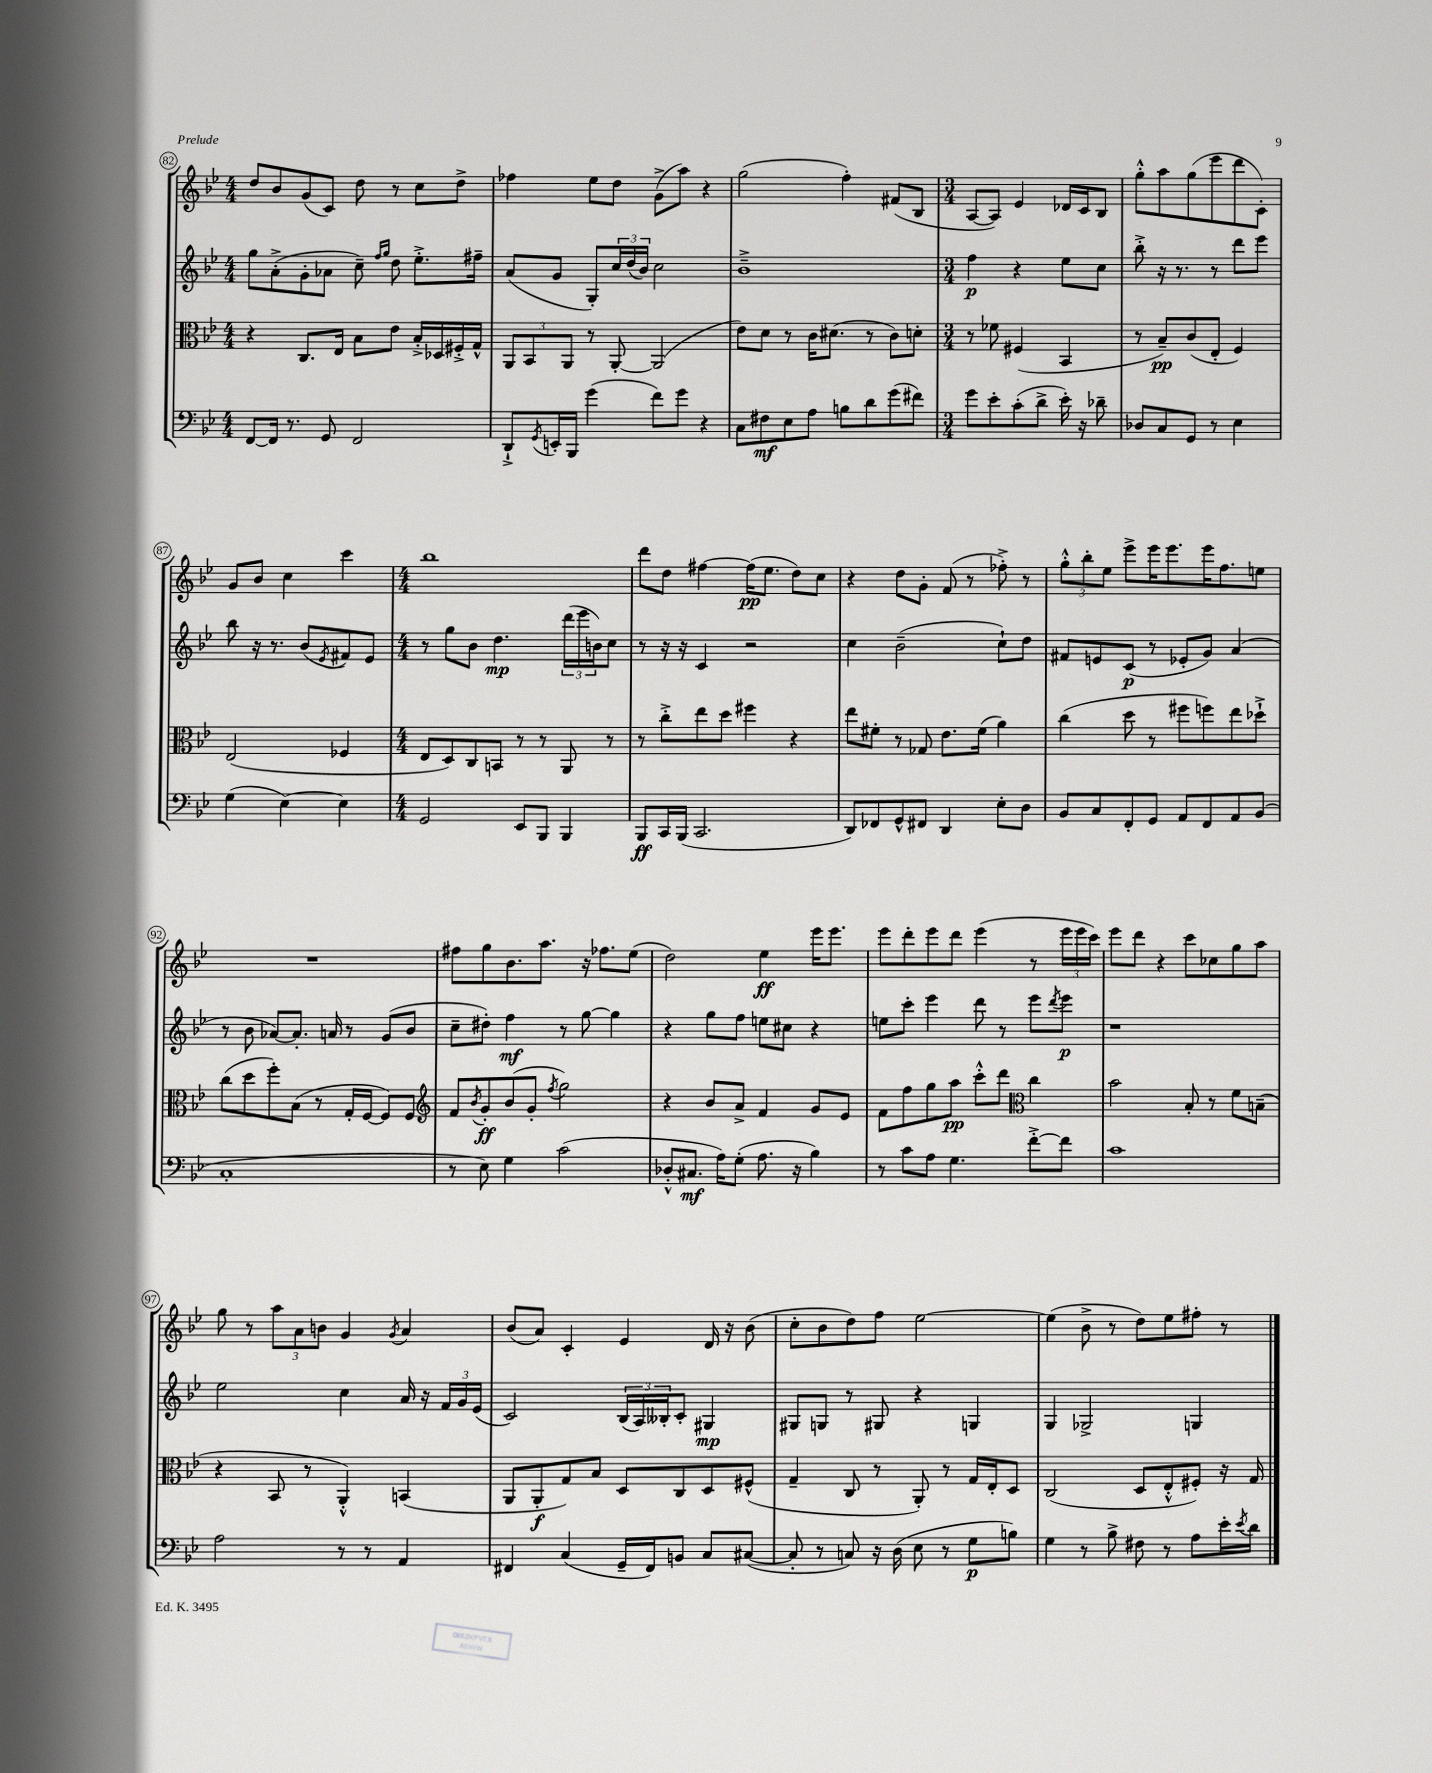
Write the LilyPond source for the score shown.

<<
\new StaffGroup <<
\new Staff = "s0" {
    \clef treble \key bes \major \numericTimeSignature \time 4/4
    d''8 bes'8 g'8( c'8) d''8 r8 c''8 d''8-> |
    fes''4 ees''8 d''8 g'8->( a''8) r4 |
    g''2( f''4-.) fis'8( bes8 |
    \numericTimeSignature \time 3/4 a8~ a8) ees'4 des'16 c'16 bes8 |
    g''8-.-^ a''8 g''8( ees'''8 d'''8 c'8-.) |
    g'8 bes'8 c''4 c'''4 |
    \numericTimeSignature \time 4/4 bes''1 |
    d'''8 d''8 fis''4~ fis''16\pp( ees''8. d''8) c''8 |
    r4 d''8 g'8-. f'8( r8 fes''8-.->) r8 |
    \tuplet 3/2 { g''8-.-^ bes''8-. ees''8 } ees'''8-> ees'''16 ees'''8. ees'''16 f''8. e''8 |
    R1 |
    fis''8 g''8 bes'8. a''8. r16 fes''8. ees''8( |
    d''2) ees''4\ff ees'''16 ees'''8. |
    ees'''8 d'''8-. ees'''8 d'''8 ees'''4( r8 \tuplet 3/2 { ees'''16 ees'''16 c'''16) } |
    ees'''8 d'''8 r4 c'''8 ces''8 g''8 a''8 |
    g''8 r8 \tuplet 3/2 { a''8 a'8 b'8 } g'4 \acciaccatura { g'8 } a'4 |
    bes'8( a'8) c'4-. ees'4 d'16 r16 bes'8( |
    c''8-. bes'8 d''8) f''8 ees''2~ |
    ees''4( bes'8-> r8 d''8) ees''8 fis''8-. r8 \bar "|." |
}
\new Staff = "s1" {
    \clef treble \key bes \major \numericTimeSignature \time 4/4
    g''8 a'8-.->( g'8-. aes'8 c''8--) \grace { f''16 g''16 } d''8 ees''8.-.-> fis''16-- |
    a'8( g'8 g8-.) \tuplet 3/2 { c''16 d''16( bes'16) } c''2 |
    bes'1---> |
    \numericTimeSignature \time 3/4 f''4\p r4 ees''8 c''8 |
    bes''8-.-> r16 r8. r8 d'''8 ees'''8 |
    bes''8 r16 r8. bes'8( \acciaccatura { ees'8 } fis'8) ees'8 |
    \numericTimeSignature \time 4/4 r8 g''8 bes'8 d''4.\mp \tuplet 3/2 { d'''16( ees'''16 b'16) } c''8 |
    r8 r16 r16 c'4 r2 |
    c''4 bes'2--( c''8-!) d''8 |
    fis'8 e'8 c'8\p( r8 ees'8-. g'8) a'4( |
    r8 bes'8 aes'8~) aes'8.-. a'16 r8 g'8( bes'8 |
    c''8-- dis''8-.) f''4\mf r8 g''8~ g''4 |
    r4 g''8 f''8 e''8 cis''8 r4 |
    e''8 c'''8-. ees'''4 d'''8 r8 ees'''8 \acciaccatura { d'''8 } ees'''8\p |
    r1 |
    ees''2 c''4 a'16 r16 \tuplet 3/2 { f'16 g'16 ees'16( } |
    c'2) \tuplet 3/2 { bes16( a16) beses16-. } c'8-. gis4\mp |
    gis8 g8 r8 gis8 r4 g4 |
    g4 ges2-> g4 \bar "|." |
}
\new Staff = "s2" {
    \clef alto \key bes \major \numericTimeSignature \time 4/4
    r4 c8. ees16 bes8 ees'8 bes16-.-> des16 fis16-.-> g16-^ |
    \tuplet 3/2 { a,8 bes,8 a,8 } r8 a,8~-. a,2( |
    ees'8) d'8 r8 c'16 dis'8.( r8 c'8) d'8-. |
    \numericTimeSignature \time 3/4 r8 fes'8 fis4( bes,4 |
    r8 bes8--\pp) c'8( ees8-. f4) |
    ees2( fes4 |
    \numericTimeSignature \time 4/4 ees8 d8) c8 b,8 r8 r8 a,8 r8 |
    r8 c''8-.-> ees''8 d''8 fis''4 r4 |
    ees''8 fis'8-. r8 ges8 ees'8. fis'16( a'4) |
    c''4( d''8 r8 fis''8 f''8) ees''8 des''8-!-> |
    c''8( d''8 f''8-.) bes8( r8 g16-. f16~ f8) f8 |
    \clef treble f'8 \acciaccatura { bes'8 } g'8-.\ff bes'8( g'8-. \acciaccatura { f''8 } g''2) |
    r4 bes'8 a'8-> f'4 g'8 ees'8 |
    f'8 f''8 g''8 a''8\pp c'''8-.-^ d'''8 \clef alto c''4 |
    bes'2 bes8-. r8 f'8 b8--( |
    r4 bes,8 r8 a,4-.-^) b,4( |
    a,8 a,8-.\f g8) bes8 d8 c8 d8 fis8-^( |
    g4-- c8 r8 a,8-.) r8 g16 ees16-. d8 |
    c2( d8 ees8-.-^ fis8-.) r16 g16 \bar "|." |
}
\new Staff = "s3" {
    \clef bass \key bes \major \numericTimeSignature \time 4/4
    f,8~ f,16 r8. g,8 f,2 |
    d,8-!-> \acciaccatura { g,8 } e,16-. bes,,16 g'4( f'8) g'8 r4 |
    c8 fis8\mf ees8 a8 b8 d'8 g'8( fis'8) |
    \numericTimeSignature \time 3/4 g'8 ees'8-. c'8-.( d'8-> ees'16-.) r16 des'8-- |
    des8 c8 g,8 r8 ees4 |
    g4( ees4~) ees4 |
    \numericTimeSignature \time 4/4 g,2 ees,8 bes,,8 bes,,4 |
    bes,,8\ff c,16 bes,,16( c,2. |
    d,8) fes,8 g,8-^ fis,8 d,4 ees8-. d8 |
    bes,8 c8 f,8-. g,8 a,8 f,8 a,8 bes,8( |
    c1-. |
    r8 ees8) g4 c'2( |
    des8-.-^ cis8.\mf a16) g8-.( a8. r16 bes4) |
    r8 c'8 a8 g4. f'8~-.-> f'8 |
    c'1 |
    a2 r8 r8 a,4 |
    fis,4 c4( g,16-- fis,16) b,8 c8 cis8~( |
    cis8-. r8 c8) r16 d16( ees8 r8 g8\p b8) |
    g4 r8 bes8-> fis8 r8 a8 ees'16-. \acciaccatura { ees'8 } d'16 \bar "|." |
}
>>
>>
\layout { \context { \Score currentBarNumber = #82 \override BarNumber.stencil = #(make-stencil-circler 0.1 0.3 ly:text-interface::print) } }
